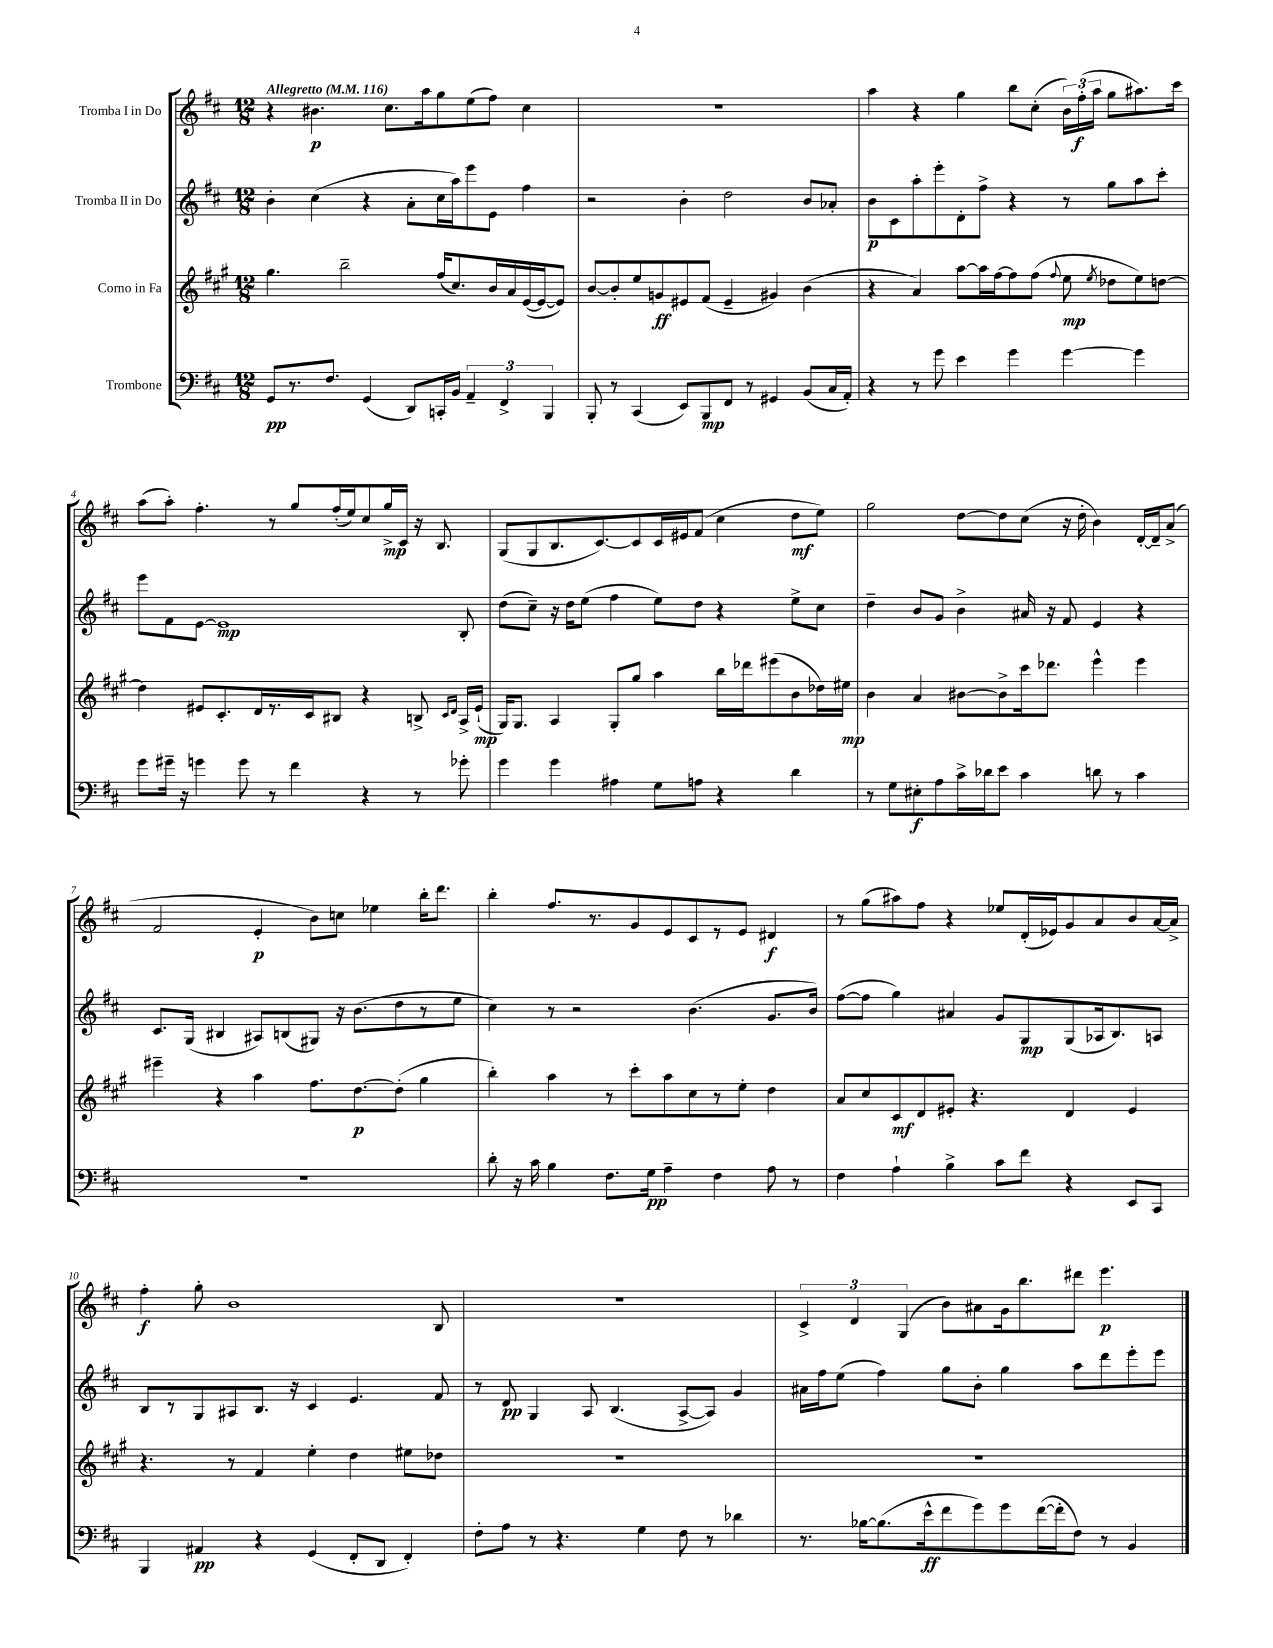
<<
\new StaffGroup <<
\new Staff = "s0" \with { instrumentName = "Tromba I in Do" } {
    \clef treble \key d \major \numericTimeSignature \time 12/8 \tempo "Allegretto" 4 = 116
    \autoBeamOff r4 bis'4.\p cis''8.[ a''16 g''8 e''8( fis''8]) cis''4 |
    r1. |
    a''4 r4 g''4 b''8[ cis''8]-.( \tuplet 3/2 { b'16[) fis''16-.\f( a''16] } g''8[ ais''8.) cis'''16] |
    a''8[( a''8]-.) fis''4.-. r8 g''8[ fis''16-.( e''16) cis''8 g''16->\mp cis'16] r16 b8. |
    g8[( g8 b8. cis'8.~) cis'8 cis'16 eis'16 fis'8]( cis''4 d''8[\mf e''8]) |
    g''2 d''8[~ d''8 cis''8]( r16 d''16-. b'4) d'16[~-. d'16-- a'8]->( |
    fis'2 e'4-.\p b'8[) c''8] ees''4 b''16[-. d'''8.] |
    b''4-. fis''8.[ r8. g'8 e'8 cis'8 r8 e'8] dis'4\f |
    r8 g''8[( ais''8) fis''8] r4 ees''8[ d'16-.( ees'16) g'8 a'8 b'8 a'16~ a'16]-> |
    fis''4-.\f g''8-. b'1 b8 |
    R1. |
    \tuplet 3/2 { cis'4-> d'4 g4( } b'8[) ais'8 g'16 b''8. dis'''8] e'''4.\p \bar "|." |
}
\new Staff = "s1" \with { instrumentName = "Tromba II in Do" } {
    \clef treble \key d \major \numericTimeSignature \time 12/8
    \autoBeamOff b'4-. cis''4( r4 a'8[-. cis''16 a''16) e'''8 e'8] fis''4 |
    r2 b'4-. d''2 b'8[ aes'8]-. |
    b'8[\p cis'8 a''8-. e'''8-. d'8-. fis''8]-> r4 r8 g''8[ a''8 cis'''8]-. |
    e'''8[ fis'8 e'8]~ e'1\mp b8-. |
    d''8[( cis''8]--) r16 d''16[ e''8]( fis''4 e''8[) d''8] r4 e''8[-> cis''8] |
    d''4-- b'8[ g'8] b'4-> ais'16 r16 fis'8 e'4 r4 |
    cis'8.[ g16]( bis4 ais8[) b8( gis8]) r16 b'8.[( d''8 r8 e''8] |
    cis''4) r8 r2 b'4.( g'8.[ b'16]) |
    fis''8[~( fis''8] g''4) ais'4 g'8[ g8\mp g8( aes16 b8.) a8] |
    b8[ r8 g8 ais8 b8.] r16 cis'4 e'4. fis'8 |
    r8 d'8\pp g4 a8 b4.( a8[~-> a8]) g'4 |
    ais'16[ fis''16 e''8]( fis''4) g''8[ b'8]-. g''4 a''8[ d'''8 e'''8-. e'''8] \bar "|." |
}
\new Staff = "s2" \with { instrumentName = "Corno in Fa" } {
    \clef treble \key a \major \numericTimeSignature \time 12/8
    \autoBeamOff gis''4. b''2-- fis''16[( cis''8.) b'16 a'16 e'16~( e'16~ e'8]) |
    b'8[~ b'8-. e''8 g'8\ff eis'8 fis'8]( eis'4-- gis'4) b'4( |
    r4 a'4) a''8[~ a''16 fis''16~ fis''8 fis''8]( \appoggiatura { fis''8 } e''8\mp \acciaccatura { e''8 } des''8[ e''8) d''8]~ |
    d''4 eis'8[ cis'8.-. d'16 r8. cis'16 bis8] r4 b8-> \grace { cis'16[ d'16] } a16[-> eis'16]-!\mp( |
    gis16[) gis8.] a4 gis8[-. gis''8] a''4 b''16[ des'''16 eis'''8( b'8 des''16) eis''16]\mp |
    b'4 a'4 bis'8[~ bis'8-> cis'''16 des'''8.] e'''4-^ e'''4 |
    eis'''4-- r4 a''4 fis''8.[ d''8.~\p d''8]-.( gis''4 |
    b''4-.) a''4 r8 cis'''8[-. a''8 cis''8 r8 e''8]-. d''4 |
    a'8[ cis''8 cis'8\mf d'8 eis'8]-. r4. d'4 eis'4 |
    r4. r8 fis'4 e''4-. d''4 eis''8[ des''8] |
    R1. |
    R1. \bar "|." |
}
\new Staff = "s3" \with { instrumentName = "Trombone" } {
    \clef bass \key d \major \numericTimeSignature \time 12/8
    \autoBeamOff g,8[\pp r8. fis8.] g,4( d,8[) c,16-. b,16] \tuplet 3/2 { a,4-- fis,4-> b,,4 } |
    b,,8-. r8 cis,4( e,8[) b,,8\mp fis,8] r8 gis,4 b,8[( cis16 a,16]-.) |
    r4 r8 g'8 e'4 g'4 g'4~ g'4 |
    g'8[ gis'16]-- r16 g'4 g'8 r8 fis'4 r4 r8 ges'8-. |
    g'4 g'4 ais4 g8[ a8] r4 d'4 |
    r8 g8[ eis8-.\f a8 cis'16-> des'16 e'8] cis'4 d'8 r8 cis'4 |
    R1. |
    d'8-. r16 cis'16 b4 fis8.[ g16]\pp a4-- fis4 a8 r8 |
    fis4 a4-! b4-> cis'8[ fis'8] r4 e,8[ cis,8] |
    b,,4 ais,4\pp r4 g,4( fis,8[-. d,8] fis,4-.) |
    fis8[-. a8] r8 r4. g4 fis8 r8 des'4 |
    r8. bes16[~ bes8.( e'16-^\ff fis'8 g'8) g'8 fis'16~( fis'16-. fis8]) r8 b,4 \bar "|." |
}
>>
>>
